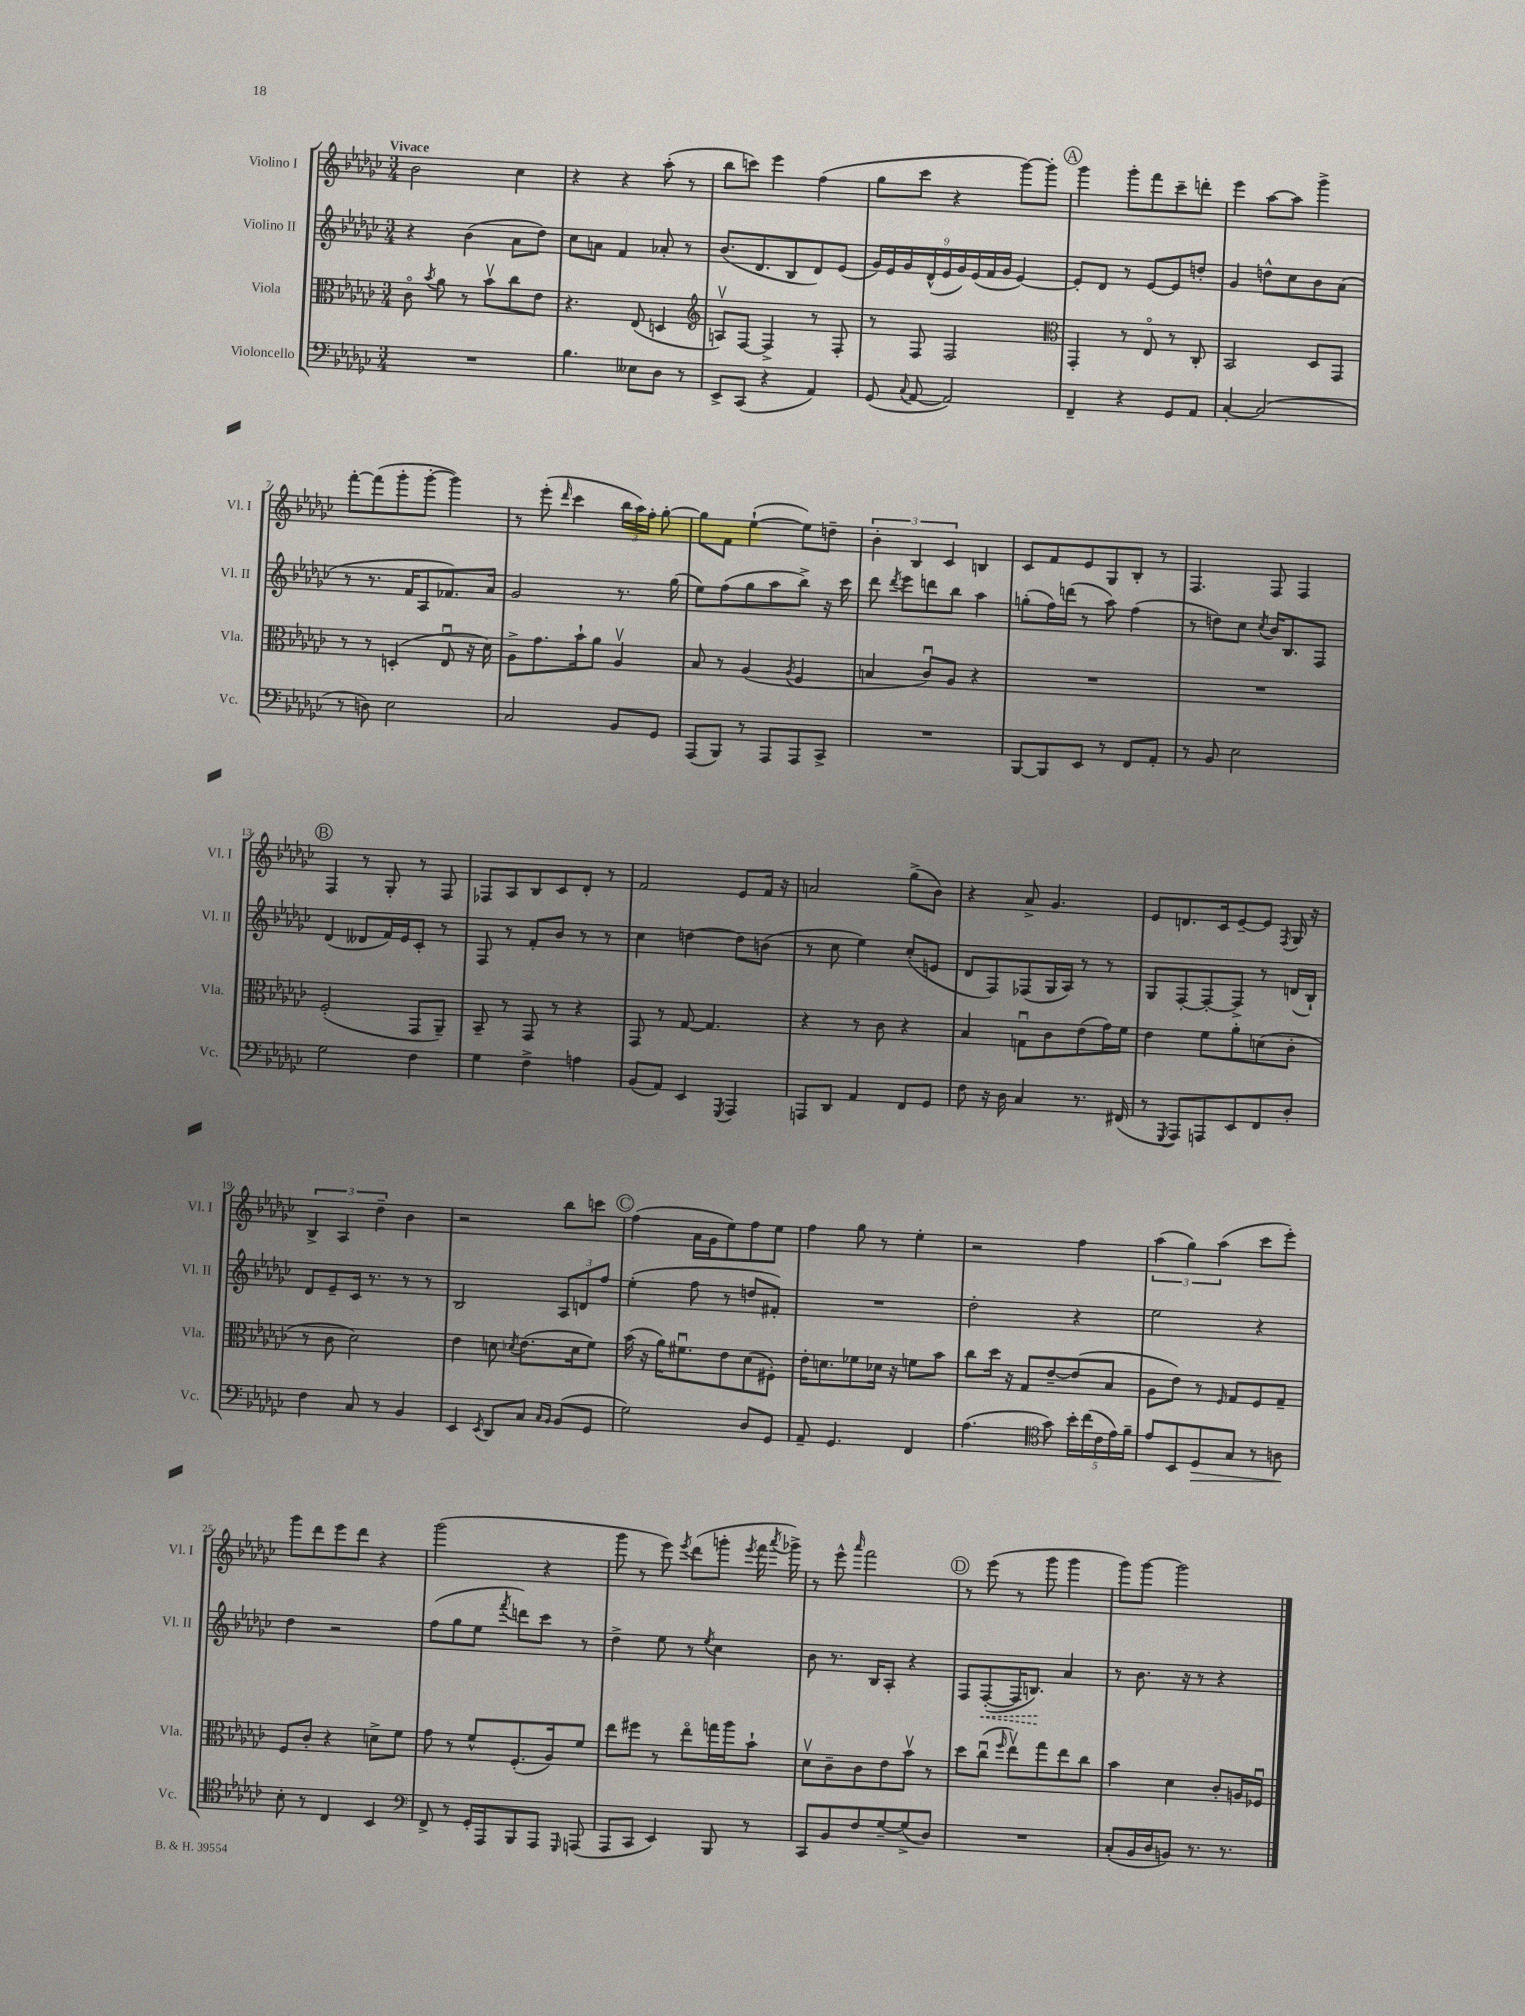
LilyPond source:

<<
\new StaffGroup <<
\new Staff = "s0" \with { instrumentName = "Violino I" shortInstrumentName = "Vl. I" } {
    \clef treble \key ges \major \numericTimeSignature \time 3/4 \tempo "Vivace"
    \autoBeamOff bes'2 ces''4 |
    r4 r4 aes''8-.( r8 |
    bes''8[ c'''8]) ees'''4 f''4( |
    ges''8[ ces'''8] r4 ges'''8[~) ges'''8]-. |
    \mark \markup { \circle "A" } ges'''4 ges'''8[-. f'''8 ces'''8-- d'''8]-. |
    ees'''4 aes''8[~ aes''8] ges'''4-> |
    f'''8[~-. f'''8( ges'''8-. ges'''8]~-. ges'''4) |
    r8 ees'''8-.( \grace { des'''16 } ces'''4 \tuplet 3/2 { bes''16[ aes''16) f''16]-. } ges''8~-. |
    ges''8[ f'8] ees''4~-!( ees''8[) d''8]-- |
    \tuplet 3/2 { bes'4-. bes4 ces'4 } b4 |
    ces'8[ f'8 ees'8 ges8 bes8]-. r8 |
    f4. f8 f4 |
    \mark \markup { \circle "B" } f4 r8 ges8-. r8 f8 |
    fes8[ aes8 bes8 ces'8 des'8]-. r8 |
    f'2 ees'8[ f'16] r16 |
    a'2 ges''8[->( bes'8]) |
    r4 aes'8-> ges'4. |
    ees'8[ d'8. ces'16 ees'8~-- ees'8] \acciaccatura { f8 } ges16 r16 |
    \tuplet 3/2 { bes4-> aes4 des''4-- } bes'4 |
    r2 bes''8[ c'''8] |
    \mark \markup { \circle "C" } f''4( aes'16[ ges'16 ees''8) f''8 ees''8] |
    f''4 ges''8 r8 ees''4-. |
    r2 f''4 |
    \tuplet 3/2 { aes''4( ges''4) aes''4( } ces'''8[ ees'''8]-.) |
    ges'''8[ des'''8 ees'''8 des'''8] r4 |
    ges'''2( r4 |
    ges'''8 r8 ees'''8) \acciaccatura { ees'''8 } des'''8[( g'''8]-. \acciaccatura { ees'''8 } f'''16 \acciaccatura { aes'''8 } ges'''16->) |
    r8 ees'''8-^ \grace { aes'''16 } f'''2 |
    \mark \markup { \circle "D" } r8 ees'''8( r8 ges'''8 ges'''4 |
    ges'''8[) ges'''8]~ ges'''2 \bar "|." |
}
\new Staff = "s1" \with { instrumentName = "Violino II" shortInstrumentName = "Vl. II" } {
    \clef treble \key ges \major \numericTimeSignature \time 3/4
    \autoBeamOff r4 bes'4( aes'8[ des''8]) |
    ces''8[ a'8] f'4 aes'8-. r8 |
    bes'8.[( des'8. bes8 des'8) ees'8]( |
    \tuplet 9/8 { ges'16[) ees'16 ges'16 des'16-^( ees'16 ges'16) ees'16( f'16 ges'16] } ees'4~) |
    \mark \markup { \circle "A" } ees'8[-. des'8] r8 ees'8[~ ees'8 d''8]-. |
    ges'4 d''8[-^ ces''8 bes'8 aes'8]( |
    r8 r8. f'16[ aes8 fes'8.) aes'16] |
    ges'2 r8. ges''16( |
    ees''8[) f''8( ges''8 aes''8 bes''8]->) r16 ces'''16 |
    des'''8 \acciaccatura { des'''8 } ees'''8[ d'''8 bes''8] aes''4 |
    g''8[-.( f''16) d'''16]( r8 aes''8) f''4( |
    r8 d''8[) ces''8] \acciaccatura { ces''8 } bes'16[ bes8. f8] |
    \mark \markup { \circle "B" } des'4( deses'8[ f'16) ees'16 ces'8]-. r8 |
    f8 r8 f'8[-. bes'8] r8 r8 |
    ces''4 d''4~ d''8[ b'8]( |
    r8 ces''8 ees''4) ces''8[-.( e'8] |
    des'8[ f8) fes8( ges16 aes16]) r8 r8 |
    ges8[ f8~-. f8~-. f8]-> r8 d'16[( bes16]-!) |
    des'8[ ees'8-- ces'16] r8. r8 r8 |
    bes2 \tuplet 3/2 { aes8[ d'8 f''8] } |
    \mark \markup { \circle "C" } ees''4-.( f''8 r8 d''8[ fis'8]-.) |
    R2. |
    des''2-. r4 |
    ees''2 r4 |
    des''4 r2 |
    f''8[( ges''8 ees''8] \acciaccatura { f'''8 } d'''8[) ces'''8] r8 |
    des''4-> ees''8 r8 \acciaccatura { ees''8 } ces''4 |
    bes'8 r8. bes16[ aes8]-. r4 |
    \mark \markup { \circle "D" } f8[ \once \override Hairpin.style = #'dashed-line f8~-.\<( f16 b8.]\!) aes'4 |
    r8 bes'8. r16 r8 r4 \bar "|." |
}
\new Staff = "s2" \with { instrumentName = "Viola" shortInstrumentName = "Vla." } {
    \clef alto \key ges \major \numericTimeSignature \time 3/4
    \autoBeamOff ces'8\flageolet \acciaccatura { bes'8 } aes'8 r8 bes'8[\upbow ces''8 ees'8] |
    r4. ees8( d4 |
    \clef treble a8[\upbow) f8]~ f4-> r8 f8-. |
    r8 f8 f2 |
    \mark \markup { \circle "A" } \clef alto ges,4-. r8 ees8\flageolet r8 ces8-. |
    bes,2 des8[ ges,8] |
    r8 r8 d4-.( ees8\downbow r16 des'16) |
    aes8[-> ges'8. bes'16-! aes'8] aes4\upbow |
    bes8 r8 aes4( \acciaccatura { aes8 } f4 |
    b4 ces'8[\downbow) aes8] r4 |
    R2. |
    R2. |
    \mark \markup { \circle "B" } f2-.( ges,8[ aes,8]--) |
    bes,8-- r8 ges,8 r8 r4 |
    ges,8 r8 ges8~ ges4. |
    r4 r8 ces'8 r4 |
    bes4 g8[\downbow ces'8 ees'8( ges'16) f'16] |
    ees'4 f'8[ aes'8-. d'8( ces'8]-. |
    r8 ces'8 des'2) |
    ees'4 d'8 \acciaccatura { des'8 } ees'8.[( des'16 f'8]) |
    \mark \markup { \circle "C" } bes'16( r16 aes'16[) fis'8.\downbow ees'8 des'8( fis8]-.) |
    ees'16[-. d'8. fes'8 des'16] r16 f'8[ bes'8] |
    ces''8[ des''16] r16 ges8[ ees'8~-- ees'8( bes8] |
    aes8[ ees'8]) r8 \grace { f16 } ges8[ f8 ges8]-- |
    f8[ ces'8]-. r4 d'8[-> f'8] |
    ges'8 r8 f'8[-^ f8.-.( aes16) f'8] |
    ees''8[ fis''8] r8 ees''8[\flageolet g''16 aes''16 bes'8]-! |
    des'8[\upbow ces'8-- ces'8 ees'8 bes'8]\upbow r8 |
    \mark \markup { \circle "D" } des''8[ ces''8]\downbow( \grace { f''16 } ees''8[\upbow) ges''8 ees''8 ces''8] |
    bes'4 des'4 ces'8[-. a16 fes16]\downbow \bar "|." |
}
\new Staff = "s3" \with { instrumentName = "Violoncello" shortInstrumentName = "Vc." } {
    \clef bass \key ges \major \numericTimeSignature \time 3/4
    \autoBeamOff R2. |
    bes4. eeses8[ des8] r8 |
    ees,8[-> ces,8]( r4 aes,4) |
    ges,8( \appoggiatura { ces8 } aes,8~ aes,2) |
    \mark \markup { \circle "A" } f,4-- r4 ges,8[ aes,8] |
    ces4~-. ces2( |
    r8 d8) ees2 |
    ces2 bes,8[ ges,8] |
    aes,,8[( bes,,8]) r8 aes,,8[ aes,,8 ces,8]-> |
    R2. |
    bes,,8[~ bes,,8 ees,8] r8 f,8[ aes,8]-. |
    r8 bes,8 ees2 |
    \mark \markup { \circle "B" } ges2 f4 |
    ges4 f4-> a4 |
    bes,8[( aes,8]) ees,4 \acciaccatura { ges,,8 } aes,,4 |
    a,,8[ des,8] aes,4 f,8[ ges,8] |
    f8 r16 des16 ces4 r8. fis,16( |
    r8 \acciaccatura { ges,,8 } aes,,8[) a,,8 ees,8 f,8 des8]-. |
    f4 ces8 r8 bes,4 |
    ees,4 \acciaccatura { ees,8 } des,8[ ces8] \grace { ces16[ bes,16] } bes,8[( ges,8] |
    \mark \markup { \circle "C" } ges2) des8[ ges,8] |
    aes,8-- ges,4. f,4 |
    aes4.( \clef tenor ges'8) \tuplet 5/4 { bes'16[-. ces''16( ces'16 ees'16) f'16]-- } |
    ees'8[ bes,8 des8\> ges8] r8 a8\! |
    bes8-. r8 ces4 bes,4 |
    \clef bass f,8-> r8 ges,16[-. aes,,16 bes,,8 aes,,8] \grace { ges,,16 } a,,8( |
    aes,,8[ ces,8] ees,4) bes,,8 r8 |
    ces,8[ bes,8 f8 ges8~-- ges8->( des8]) |
    \mark \markup { \circle "D" } R2. |
    ces8[-.( bes,16 des16 b,8]) r8. r8. \bar "|." |
}
>>
>>
